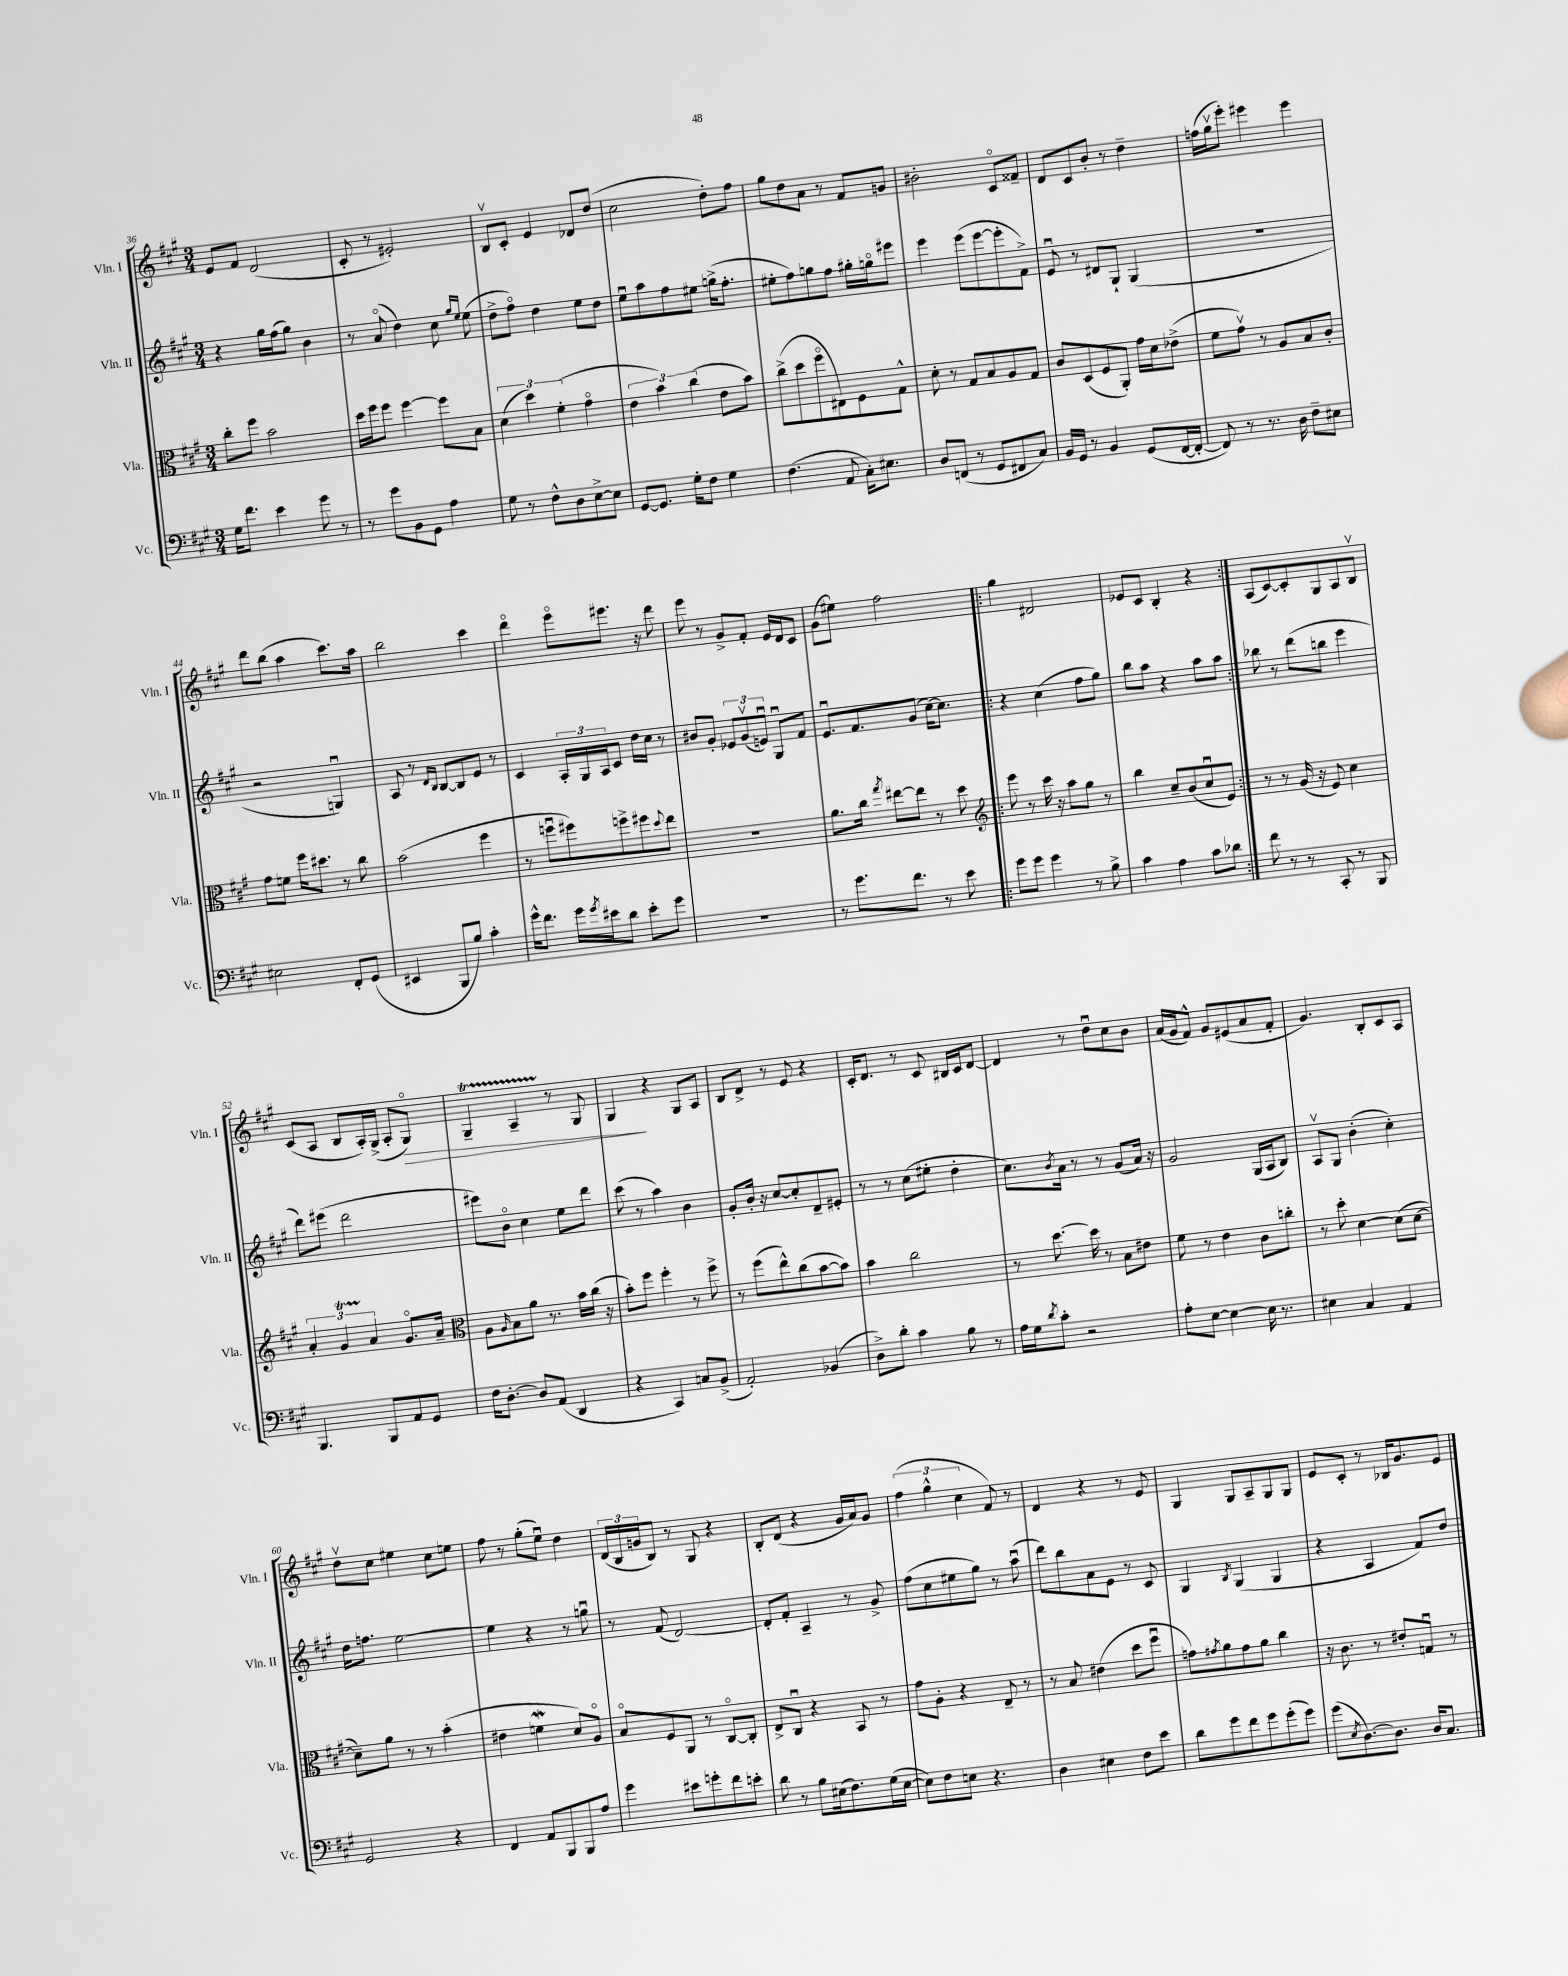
<<
\new StaffGroup <<
\new Staff = "s0" \with { instrumentName = "Vln. I" shortInstrumentName = "Vln. I" } {
    \clef treble \key a \major \numericTimeSignature \time 3/4
    e'8 fis'8 d'2( |
    cis'8-. r8 eis'2-.) |
    b8\upbow cis'8-. e'4 des'8 d''8( |
    cis''2 d''8-.) fis''8 |
    gis''8 d''8 a'8 r8 fis'8 g'8 |
    bis'2-. cis'8\flageolet fisis'8-- |
    d'8 cis'8 b'8-. r8 d''4-- |
    f''16( gis''16\upbow e'''8-.) eis'''4 eis'''4 |
    d'''8 b''8( a''4 cis'''8.) a''16 |
    b''2 cis'''4 |
    d'''4\flageolet e'''8\flageolet eis'''8. r16 d'''8 |
    e'''8 r8 gis'8-> fis'8-. e'16 d'16 cis'8 |
    gis'8( eis''8) fis''2 |
    \repeat volta 2 { gis''4 dis'2 |
    ees'8 cis'8 b4-. r4 | }
    a8( cis'8~) cis'8-. gis8 a8 b8\upbow |
    cis'8( a8 b8 a16-.) gis16->( a8-. gis8\flageolet\>) |
    gis4--\startTrillSpan a4-- r8\stopTrillSpan gis8 |
    gis4\! r4 gis8 a8 |
    b8 d'8-> r8 e'8 r4 |
    cis'16-. d'8. r8 cis'8 bis16 cis'16 d'8~ |
    d'4 r8 d''8\downbow cis''8 b'8 |
    a'16( gis'16 fis'8-^) gis'8 eis'8( a'8 fis'8-. |
    gis'4.) b8-. cis'8 a8 |
    d''8\upbow cis''8 eis''4 cis''8 e''8 |
    fis''8 r8 gis''8-.( e''8\downbow) d''4 |
    \tuplet 3/2 { d'16( b16 g'16 } b8) r8 gis8 r4 |
    b8-. d'8( r4 gis'16 a'16) gis'8 |
    \tuplet 3/2 { fis''4( gis''4-^ cis''4 } fis'8) r8 |
    d'4 r4 r8 e'8 |
    gis4 gis8 a8-- gis8 gis8 |
    e'8 cis'8-. r8 bes16 gis'8. e'8 \bar "|." |
}
\new Staff = "s1" \with { instrumentName = "Vln. II" shortInstrumentName = "Vln. II" } {
    \clef treble \key a \major \numericTimeSignature \time 3/4
    r4 gis''16 fis''16( gis''8) b'4 |
    r8 a'8\flageolet( d''4) cis''8 \grace { gis''16 e''16 } e''8( |
    d''8-> fis''8\flageolet) d''4 e''8 d''8 |
    e''8\downbow a''8 fis''8 eis''8 g''16->( fis''8.-. |
    eis''8-. fis''8) g''8 fis''8 gis''16-. g''16\flageolet eis'''8 |
    e'''4 e'''8( e'''8~ e'''8-. fis'8->) |
    e'8\downbow r8 dis'8 gis8-! gis4( |
    R2. |
    r2 g4\downbow) |
    a8 r8 \grace { d'16 b16 } b8~ b8 e'8 r8 |
    cis'4 \tuplet 3/2 { a16-. gis16 a16 } cis'8 d''16 cis''16 r8 |
    bis'8 gis'8-. \tuplet 3/2 { ees'8 gis'8\upbow( e'8\downbow) } gis8\downbow fis'8 |
    e'8.\downbow fis'8. gis'8( cis''16~) cis''8. |
    \repeat volta 2 { r4 cis''4( fis''8 gis''8) |
    b''8 a''8 r4 a''8 a''8 | }
    bes''8 r8 d'''8( b''8 e'''4 |
    d'''8) eis'''8( d'''2 |
    eis'''8) b'8\flageolet cis''4 e''8 d'''8 |
    cis'''8( r8 a''4) b'4 |
    gis'8-. b'16-. r16 cis''8~ cis''8-. d'8-- eis'8-. |
    r8 r8 cis''8( eis''8-. d''4-. |
    cis''8.) \acciaccatura { b'8 } a'16 r8 r8 gis'8( a'16) r16 |
    gis'2 gis16( a16 b8) |
    a8\upbow gis8 b'4-.( cis''4-.) |
    d''16 f''8. e''2~ |
    e''4 r4 r8 g''8\downbow |
    r8 fis'8( d'2~) |
    d'8-. fis'8-. a4-- r8 gis'8-> |
    fis''8( cis''8 eis''8 gis''8) r8 a''8\downbow( |
    d'''8) b''8 a'8 e'8 r8 cis'8 |
    gis4 \acciaccatura { b8 } gis4( gis4 |
    r4 a4 fis'8) d''8 \bar "|." |
}
\new Staff = "s2" \with { instrumentName = "Vla." shortInstrumentName = "Vla." } {
    \clef alto \key a \major \numericTimeSignature \time 3/4
    cis''8-. fis''8 b'2 |
    d''16 fis''16 fis''8 fis''4~ fis''8 b8 |
    \tuplet 3/2 { d'4( d''4) fis'4-.( } gis'4\flageolet |
    \tuplet 3/2 { e'4 b'4) cis''4( } e'8 b'8) |
    cis''8->( d''8 fis''8\flageolet eis8) fis8 gis8-^ |
    d'8-. r8 gis8 b8 a8 gis8 |
    cis'8 d8( fis8 a,8-.) gis'16 d'16 ees'8->( |
    fis'8 gis'8\upbow) r8 a8 b8 cis'8-. |
    gis'8 f'8 fis''16 dis''8. r8 cis''8 |
    b'2( fis''4 |
    r8 f''8\downbow fis''8) f''8-> fis''8 \appoggiatura { d''8 } e''8 |
    R2. |
    a'8. cis''16 \acciaccatura { gis''8 } eis''8~ eis''8 r8 d''8 |
    \repeat volta 2 { \clef treble e'''8 r8 cis'''16 r16 a''8 gis''8 r8 |
    b''4 cis''8-- b'8( cis''8\downbow e'8) | }
    r8 r8 gis'16( r16 e'8) cis''4 |
    \tuplet 3/2 { a'4-. gis'4\startTrillSpan a'4\stopTrillSpan } gis'8.\flageolet a'16-- |
    \clef alto a8 \grace { a16 } b8 a'8 r8. b'16 cis''16( r16 |
    b'8-.) fis''8 fis''4-. r8 fis''8-> |
    r8 fis''8( e''8-^) cis''8( b'8~ b'8) |
    b'4 cis''2 |
    r8 d''8.~ d''16 r8 b8 eis'8 |
    fis'8 r8 e'4 cis'8 c''8-. |
    r8 d''8-. d'4~ d'8( d'8~ |
    d'8--) a'8 r8 r8 b'4-.( |
    eis'4 f'4\mordent d'8) a8\flageolet |
    b8\flageolet fis8 a,8 r8 cis8~\flageolet cis8-. |
    e8-> cis8\downbow r4 b,8 r8 |
    gis'8 a8-. r4 e8-- r8 |
    r8 b8 eis'4( d''8 fis''8\downbow |
    g'8) \acciaccatura { gis'8 } a'8 gis'8 a'8 cis''4 |
    r16 cis'8. r8 eis'8-. g8\downbow r8 \bar "|." |
}
\new Staff = "s3" \with { instrumentName = "Vc." shortInstrumentName = "Vc." } {
    \clef bass \key a \major \numericTimeSignature \time 3/4
    gis16 fis'8. e'4 gis'8 r8 |
    r8 gis'8 b,8 gis,8 a4 |
    gis8 r8 fis8-^ d8 e8~-> e8 |
    gis,8~ gis,8. gis16-. fis8 gis4 |
    fis4.( a,8 cis16-.) eis8. |
    d8 f,8( r8 gis,8 fis,8 cis8) |
    b,16 gis,16 r8 b,4 gis,8( fis,16~ fis,16~-. |
    fis,8) r8 r8. d16 fis8-- eis8 |
    eis2 fis,8-. gis,8( |
    eis,4 b,,8 b8) cis'4-. |
    gis'16-^ fis'8. gis'16 \acciaccatura { gis'8 } eis'16 d'8 eis'8-. gis'8 |
    R2. |
    r8 gis'8. fis'8. r8 e'8 |
    \repeat volta 2 { gis'8 gis'8 gis'4 r8 b8-> |
    cis'4 a4 cis'8 des'8 | }
    fis'8 r8 r8 cis,8-. r8 b,,8 |
    b,,4. b,,8 a,8 gis,8 |
    fis16 d8.~-. d8 a,8( d,4 |
    r4 cis,4) c8 b,8->( |
    a,2-.) bes,4( |
    d8->) d'8-. cis'4 b8 r8 |
    a16 gis16 \acciaccatura { d'8 } cis'8-. r2 |
    a8-. e8~ e4~ e16 r8. |
    eis4 cis4 a,4 |
    gis,2 r4 |
    fis,4 a,8 b,,8 b,,8 a8 |
    gis'4 eis'8 g'8-. fis'8 e'8-. |
    d'8 r8 b8 eis16( fis8.) gis16( eis16~ |
    eis8) fis8 e8 r4. |
    d4 eis4 fis8 e'8 |
    d'8 gis'8 fis'8 gis'8 gis'8-.( gis'8) |
    gis'8( \acciaccatura { e8 } d8.~) d8. d16 cis8. \bar "|." |
}
>>
>>
\layout { \context { \Score currentBarNumber = #36 } }
